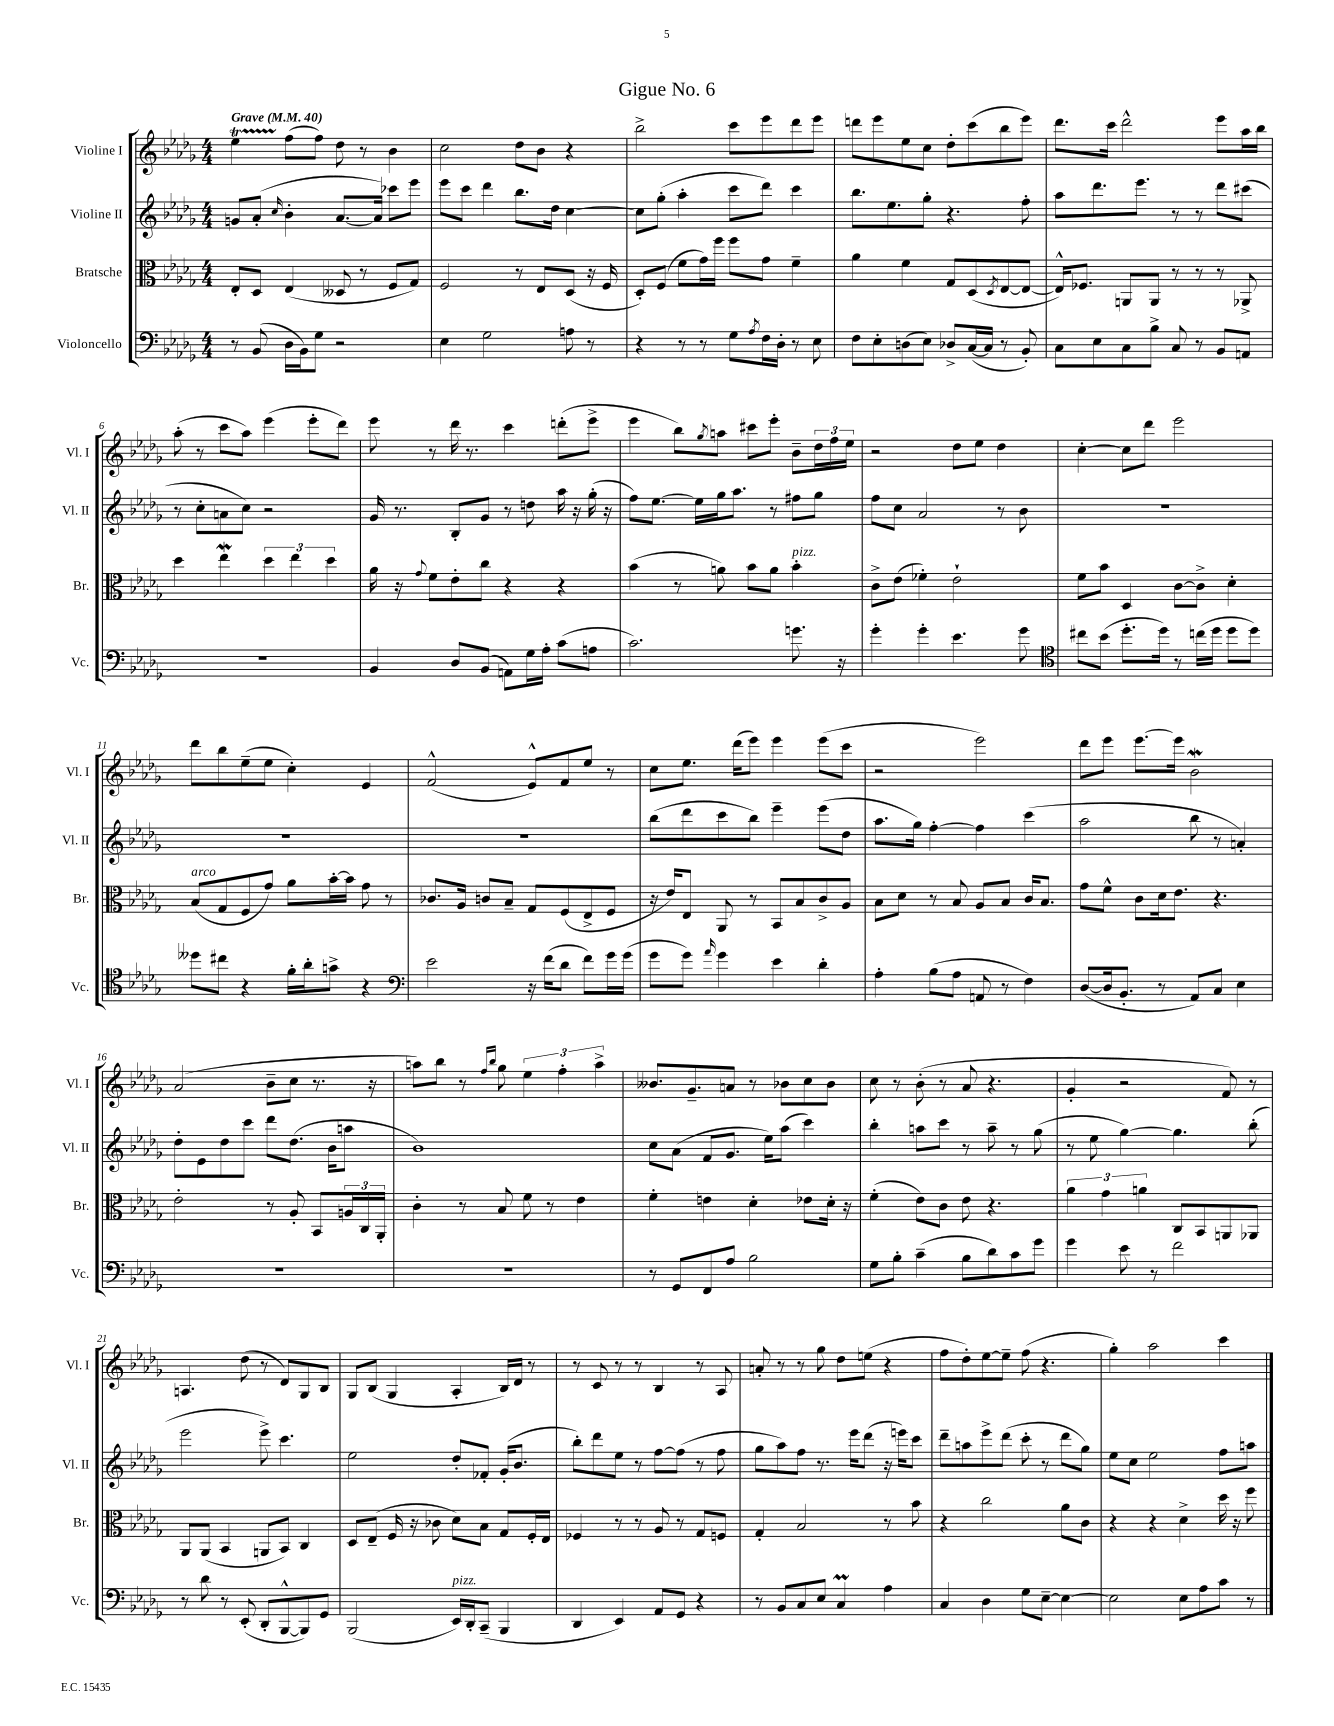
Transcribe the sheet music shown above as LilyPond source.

\header { title = "Gigue No. 6" }
<<
\new StaffGroup <<
\new Staff = "s0" \with { instrumentName = "Violine I" shortInstrumentName = "Vl. I" } {
    \clef treble \key des \major \numericTimeSignature \time 4/4 \tempo "Grave" 4 = 40
    ees''4\startTrillSpan f''8\stopTrillSpan( f''8) des''8 r8 bes'4 |
    c''2 des''8 bes'8 r4 |
    bes''2-> c'''8 ees'''8 des'''8 ees'''8 |
    d'''8 ees'''8 ees''8 c''8 des''8-. c'''8( bes''8 ees'''8) |
    des'''8. c'''16 des'''2-^ ees'''8 aes''16 bes''16 |
    aes''8-.( r8 c'''8 aes''8) ees'''4( ees'''8-. des'''8) |
    ees'''8 r8 des'''16 r8. c'''4 d'''8-.( ees'''8-> |
    ees'''4 bes''8) \acciaccatura { ges''8 } a''8 cis'''8 ees'''8-. bes'8-- \tuplet 3/2 { des''16 f''16 ees''16 } |
    r2 des''8 ees''8 des''4 |
    c''4~-. c''8 des'''8 ees'''2 |
    des'''8 bes''8 ees''8--( ees''8 c''4-.) ees'4 |
    f'2-^( ees'8-^) f'8 ees''8 r8 |
    c''8 ees''8. des'''16( ees'''8) ees'''4 ees'''8( c'''8 |
    r2 ees'''2) |
    des'''8 ees'''8 ees'''8.~ ees'''16 bes'2\mordent |
    aes'2( bes'8-- c''8 r8. r16 |
    a''8) bes''8 r8 \grace { f''16 bes''16 } ges''8 \tuplet 3/2 { ees''4 f''4-. a''4-> } |
    beses'8. ges'8.-- a'8 r8 bes'8 c''8 bes'8 |
    c''8 r8 bes'8-.( r8 aes'8 r4. |
    ges'4-. r2 f'8) r8 |
    a4. des''8( r8 des'8) ges8 bes8 |
    ges8 bes8( ges4 aes4-. bes16) des'16 r8 |
    r8 c'8 r8 r8 bes4 r8 aes8 |
    a'8-. r8 r8 ges''8 des''8 e''8( r4 |
    f''8 des''8-.) ees''8~ ees''8-- f''8( r4. |
    ges''4-.) aes''2 c'''4 \bar "|." |
}
\new Staff = "s1" \with { instrumentName = "Violine II" shortInstrumentName = "Vl. II" } {
    \clef treble \key des \major \numericTimeSignature \time 4/4
    g'8 aes'8-.( \grace { c''16 } bes'4-. aes'8.~ aes'16) ces'''8 ees'''8 |
    ees'''8 c'''8 des'''4 bes''8. des''16 c''4~ |
    c''8 ges''8-.( aes''4-. c'''8 des'''8) c'''4 |
    bes''8. ees''8. ges''8-. r4. f''8-. |
    aes''8 des'''8. ees'''8. r8 r8 des'''8 cis'''8( |
    r8 c''8-. a'8 c''8) r2 |
    ges'16 r8. bes8-. ges'8 r8 d''8 aes''16 r16 ges''16-.( r16 |
    f''8) ees''8.~ ees''16 ges''16 aes''8. r8 fis''8 ges''8 |
    f''8 c''8 aes'2 r8 bes'8 |
    R1 |
    R1 |
    R1 |
    bes''8( des'''8 c'''8 bes''8) ees'''4-- ees'''8( des''8 |
    aes''8. ges''16) f''4~-. f''4 c'''4( |
    aes''2 bes''8 r8 a'4-.) |
    des''8-. ees'8 des''8 c'''8 des'''8 des''8.( bes'16 a''8 |
    bes'1) |
    c''8 aes'8( f'8 ges'8. ees''16) aes''8( c'''4) |
    bes''4-. a''8 c'''8 r8 a''8-- r8 ges''8( |
    r8 ees''8 ges''4~) ges''4. bes''8-.( |
    ees'''2 ees'''8->) c'''4. |
    ees''2 des''8-. fes'8-. ges'16-.( bes'8. |
    bes''8-.) des'''8 ees''8 r8 f''8~ f''8( r8 f''8 |
    ges''8 aes''8) f''8 r8. ees'''16 des'''8( r16 e'''16) c'''8 |
    des'''8-- a''8 ees'''8-> des'''8( c'''8-. r8 des'''8 ges''8) |
    ees''8 c''8 ees''2 f''8 a''8 \bar "|." |
}
\new Staff = "s2" \with { instrumentName = "Bratsche" shortInstrumentName = "Br." } {
    \clef alto \key des \major \numericTimeSignature \time 4/4
    ees8-. des8 ees4( deses8 r8 f8 ges8) |
    f2 r8 ees8 des8( r16 f16 |
    des8-.) f8( f'8 ges'16) f''16 f''8 ges'8 f'4-- |
    aes'4 f'4 ges8 des8( \acciaccatura { des8 } ees8~ ees8~ |
    ees16-^) fes8. a,8 a,8 r8 r8 r8 aes,8-> |
    des''4 ees''4\mordent \tuplet 3/2 { des''4 ees''4 des''4 } |
    aes'16 r16 \appoggiatura { ges'8 } f'8 ees'8-. c''8 r4 r4 |
    bes'4( r8 a'8) bes'8 a'8 bes'4-.^\markup { \italic "pizz." } |
    c'8-> ees'8( fes'4-.) ees'2-! |
    f'8 bes'8 des4 c'8~ c'8-> des'4-. |
    bes8^\markup { \italic "arco" }( ges8 f8 ges'8) aes'8 bes'16~-. bes'16 ges'8 r8 |
    ces'8. aes16 c'8 bes8-- ges8 f8( ees8-> f8 |
    r16 ees'16) ees8 aes,8 r8 bes,8 bes8 c'8-> aes8 |
    bes8 des'8 r8 bes8 aes8 bes8 c'16 bes8. |
    ges'8 f'8-^ c'8 des'16 ees'8. r4. |
    ees'2-. r8 aes8-. bes,8 \tuplet 3/2 { a16 c16 aes,16-. } |
    c'4-. r8 bes8 f'8 r8 ees'4 |
    f'4-. e'4 des'4-. ees'8 des'16-. r16 |
    f'4-.( ees'8) c'8 ees'8 r4. |
    \tuplet 3/2 { aes'4 ges'4 a'4 } c8 bes,8 a,8 aes,8 |
    aes,8 aes,8( bes,4 a,8 bes,8) c4 |
    des8 ees8--( f16 r16 ces'8 des'8) bes8 ges8 f16-. ees16 |
    fes4 r8 r8 aes8 r8 ges8 f8 |
    ges4-. bes2 r8 bes'8 |
    r4 c''2 aes'8 c'8 |
    r4 r4 des'4-> des''16 r16 f''8 \bar "|." |
}
\new Staff = "s3" \with { instrumentName = "Violoncello" shortInstrumentName = "Vc." } {
    \clef bass \key des \major \numericTimeSignature \time 4/4
    r8 bes,8( des16 bes,16) ges8 r2 |
    ees4 ges2 a8 r8 |
    r4 r8 r8 ges8 \acciaccatura { aes8 } f16 des16-. r8 ees8 |
    f8 ees8-. d8( ees8) des8-> c16~( c16 r8 bes,8-.) |
    c8 ees8 c8 bes8-> c8 r8 bes,8 a,8 |
    R1 |
    bes,4 des8 bes,8( a,8) ges16 aes16-. c'8( a8 |
    c'2.) g'8. r16 |
    ges'4-. ges'4-. ees'4. ges'8 |
    \clef tenor cis''8 bes'8( des''8.-. des''16) r8 c''16( des''16 des''8 des''8) |
    deses''8 cis''8 r4 f'16-. aes'16-. g'8-> r4 |
    \clef bass ees'2 r16 f'16( des'8 f'8) ges'16 ges'16( |
    ges'8 ges'8) \grace { aes'16 } ges'4 ees'4 des'4-. |
    aes4-. bes8( aes8 a,8 r8 f4) |
    des8~( des16 bes,8.-. r8 aes,8) c8 ees4 |
    R1 |
    R1 |
    r8 ges,8 f,8 aes8 bes2 |
    ges8 bes8-. c'4--( bes8 des'8) c'8 ges'8 |
    ges'4 ees'8 r8 f'2 |
    r8 des'8 r8 ees,8-.( des,8-. bes,,8~-^ bes,,8) ges,8 |
    bes,,2( ees,16^\markup { \italic "pizz." }) des,16-. c,8--( bes,,4 |
    des,4 ees,4) aes,8 ges,8 r4 |
    r8 bes,8 c8 ees8 c4\prall aes4 |
    c4 des4 ges8 ees8~-- ees4~ |
    ees2 ees8 aes8 c'8 r8 \bar "|." |
}
>>
>>
